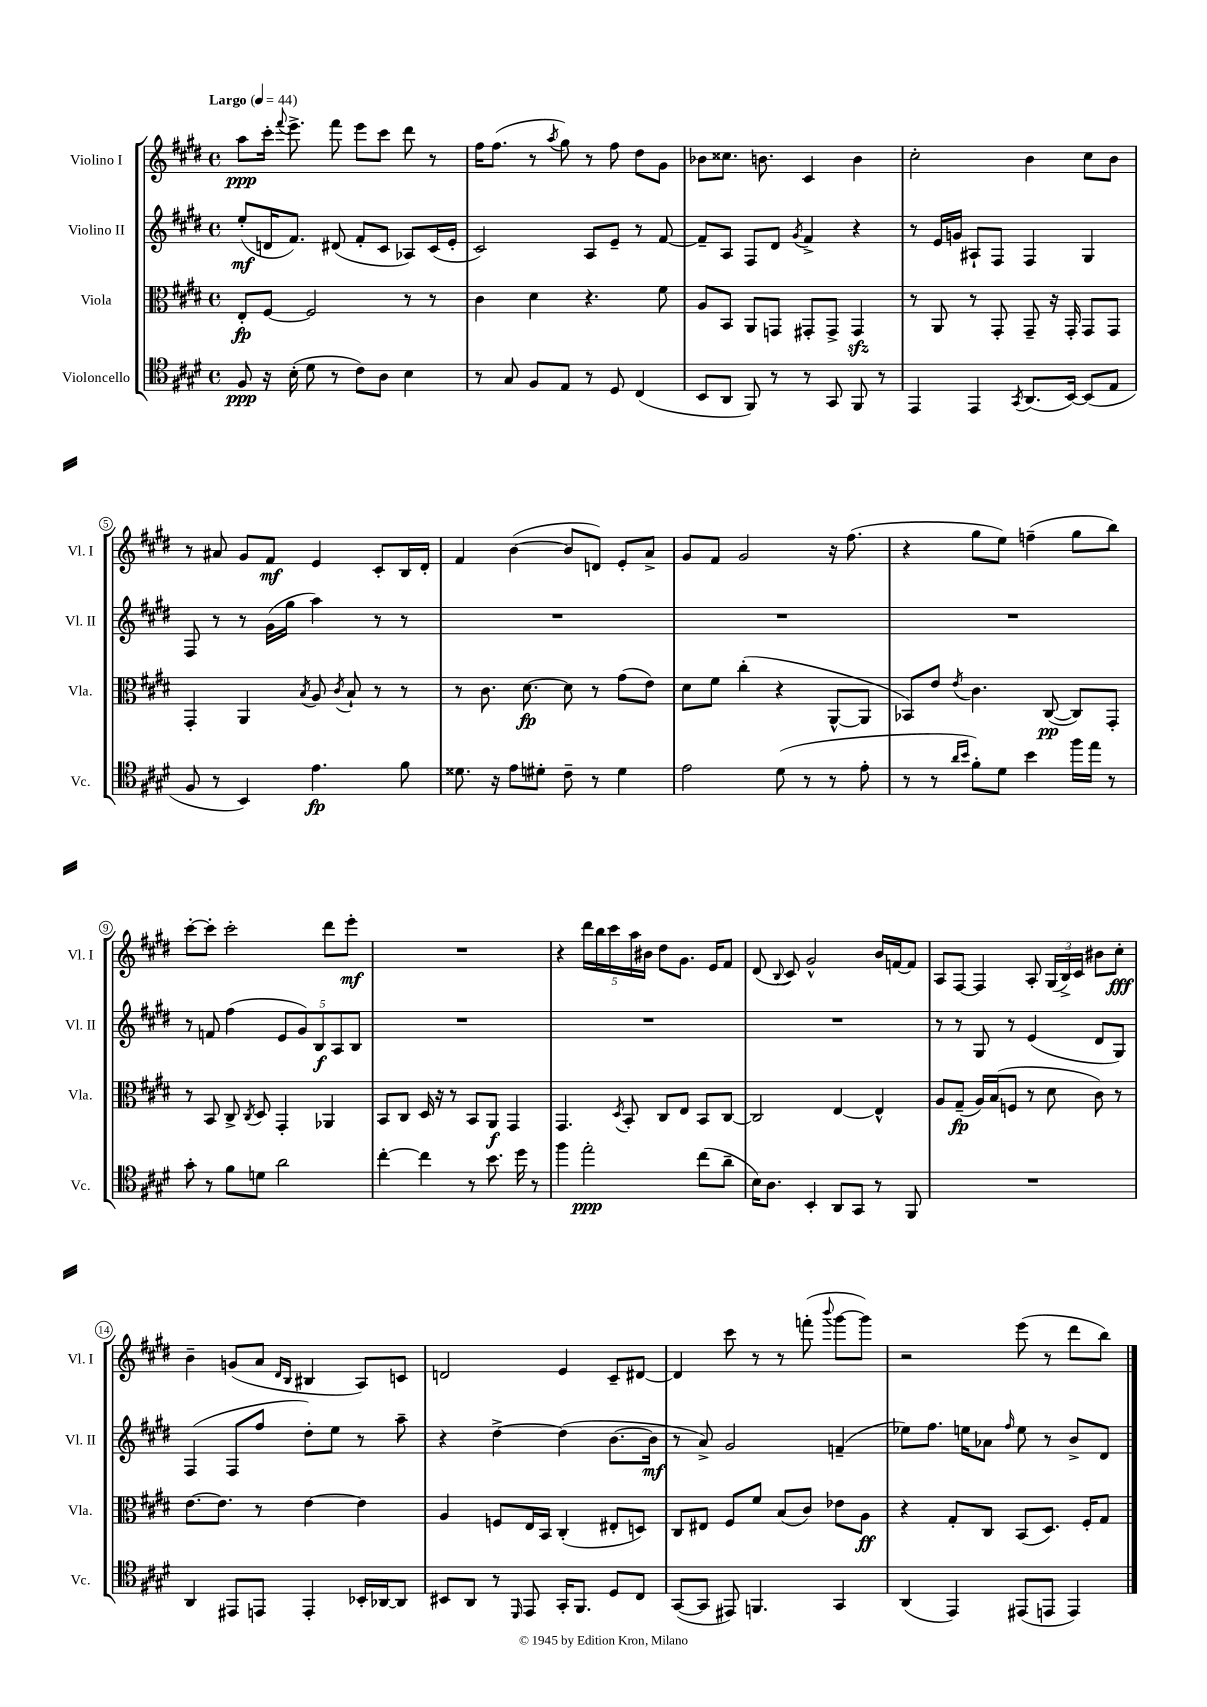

**kern	**kern	**kern	**kern
*staff4	*staff3	*staff2	*staff1
*clefC4	*clefC3	*clefG2	*clefG2
*k[f#c#g#d#]	*k[f#c#g#d#]	*k[f#c#g#d#]	*k[f#c#g#d#]
*M4/4	*M4/4	*M4/4	*M4/4
*met(c)	*met(c)	*met(c)	*met(c)
*MM44	*MM44	*MM44	*MM44
8F#	8E'	(8ee'	8aa
16r	[8F#	16d	16ccc#'
.	.	.	8qqfff#
(16B'	.	8.f#)	8.eee^
8d#	2F#]	.	.
8r	.	(8d#	8fff#
8c#)	.	8f#'	8eee
8A	.	8c#	8ccc#
4B	8r	8A-)	8ddd#
.	8r	(16c#	8r
.	.	16e'	.
=	=	=	=
8r	4c#	2c#)	16ff#
.	.	.	(8.ff#
8G#	.	.	.
8F#	4d#	.	8r
.	.	.	8qaa
8E	.	.	8gg#)
8r	4.r	8A	8r
8D#	.	8e~	8ff#
(4C#	.	8r	8dd#
.	8f#	[8f#	8g#
=	=	=	=
8BB	8A	8f#~]	8b-
8AA	8BB	8A	8.cc##
8FF#)	8AA	8F#	.
.	.	.	8.b
8r	8GG	8d#	.
.	.	8qg#	.
8r	8GG#'	4f#^	4c#
8GG#	8GG#^	.	.
8FF#	4GG#	4r	4b
8r	.	.	.
=	=	=	=
4EE	8r	8r	2cc#'
.	8AA	16e	.
.	.	16g	.
4EE	8r	8A#`	.
.	8GG#'	8F#	.
8qGG#	.	.	.
(8.AA	8GG#~	4F#	4b
.	16r	.	.
[16BB)	16GG#'	.	.
(8BB]	8GG#	4G#	8cc#
8E	8GG#	.	8b
=	=	=	=
8F#	4GG#'	8F#	8r
8r	.	8r	8a#
4BB)	4AA	8r	8g#
.	.	(16g#	8f#
.	.	16gg#	.
.	8qB	.	.
4.e	8A	4aa)	4e
.	8qc#	.	.
.	8B`	.	.
.	8r	8r	8c#'
8f#	8r	8r	16B
.	.	.	16d#'
=	=	=	=
8.d##	8r	1r	4f#
.	8.c#	.	.
16r	.	.	.
8e	.	.	([4b
.	[8.d#	.	.
8d#'	.	.	.
8c#~	8d#]	.	8b]
8r	8r	.	8d)
4d#	(8g#	.	8e'
.	8e)	.	8a^
=	=	=	=
2e	8d#	1r	8g#
.	8f#	.	8f#
.	(4cc#'	.	2g#
(8d#	4r	.	.
8r	.	.	.
8r	[8AA^^	.	16r
.	.	.	(8.ff#
8e'	8AA]	.	.
=	=	=	=
8r	8BB-)	1r	4r
8r	8e	.	.
16qqa	.	.	.
16qqb	8qe	.	.
8f#')	4.c#	.	8gg#
8d#	.	.	8ee)
4b	.	.	(4ff~
.	([8C#	.	.
16ff#	8C#])	.	8gg#
16ee	.	.	.
8r	8GG#'	.	8bb)
=	=	=	=
8g#'	8r	8r	[8ccc#'
8r	8BB	8f	8ccc#']
8f#	8C#^	(4ff#	2ccc#'
.	8qC#	.	.
8d	8D#	.	.
2a	4GG#'	10e	.
.	.	10g#)	.
.	.	10B	.
.	4AA-	.	8ddd#
.	.	10A	.
.	.	.	8eee'
.	.	10B	.
=	=	=	=
[4cc#'	8BB	1r	1r
.	8C#	.	.
4cc#]	16D#	.	.
.	16r	.	.
.	8r	.	.
8r	8BB	.	.
8.b	8AA	.	.
.	4GG#	.	.
16dd#	.	.	.
8r	.	.	.
=	=	=	=
4ff#	4.GG#	1r	4r
2ee'	.	.	20ddd#
.	.	.	20bb
.	.	.	20ccc#
.	8qD#	.	.
.	8BB'	.	.
.	.	.	20aa
.	.	.	20b#
.	8C#	.	8dd#
.	8E	.	8.g#
(8cc#	8BB	.	.
.	.	.	16e
8a~	[8C#	.	8f#
=	=	=	=
16B)	2C#]	1r	(8d#
8.A	.	.	.
.	.	.	8qqB
.	.	.	8c#)
4BB'	.	.	2g#^^
8AA	[4E	.	.
8GG#	.	.	.
8r	4E^^]	.	16b
.	.	.	[16f
8FF#	.	.	8f]
=	=	=	=
1r	8A	8r	8A
.	(8G#~	8r	[8F#
.	16A)	8G#	4F#]
.	(16B	.	.
.	8F	8r	.
.	8r	(4e	8A'
.	8d#	.	(24G#
.	.	.	24B^)
.	.	.	24c#
.	8c#)	8d#	8b#
.	8r	8G#)	8cc#'
=	=	=	=
4AA	[8.e	(4F#	4b~
.	8.e]	.	.
8EE#	.	8F#	(8g
8EE	8r	8ff#	8a
.	.	.	16qqd#
.	.	.	16qqB
4EE'	[4e	8dd#')	4B#
.	.	8ee	.
16BB-'	4e]	8r	8A)
[16AA-	.	.	.
8AA-]	.	8aa~	8c
=	=	=	=
8BB#	4A	4r	2d
8AA	.	.	.
8r	8F	[4dd#^	.
16qqDD#	.	.	.
8EE	16E	.	.
.	16BB	.	.
16GG#'	(4C#'	(4dd#]	4e
8.FF#	.	.	.
8D#	8E#'	[8.b	8c#~
8C#	8D)	.	[8d#
.	.	16b]	.
=	=	=	=
([8GG#	8C#	8r	4d#]
8GG#]	8E#	8a^)	.
8EE#)	8F#	2g#	8ccc#
4.FF	8f#	.	8r
.	(8B	.	8r
.	8c#)	.	(8fff'
.	.	.	8qqbbb
4GG#	8e-	(4f~	[8ggg#
.	8A	.	8ggg#])
=	=	=	=
(4AA	4r	8ee-)	2r
.	.	8.ff#	.
4EE)	8G#'	.	.
.	.	16ee	.
.	8C#	8a-	.
.	.	16qqff#	.
(8EE#	(8BB	8ee	(8eee
8EE	8.D#)	8r	8r
4EE)	.	8b^	8ddd#
.	16F#'	.	.
.	8G#	8d#	8bb)
==	==	==	==
*-	*-	*-	*-
